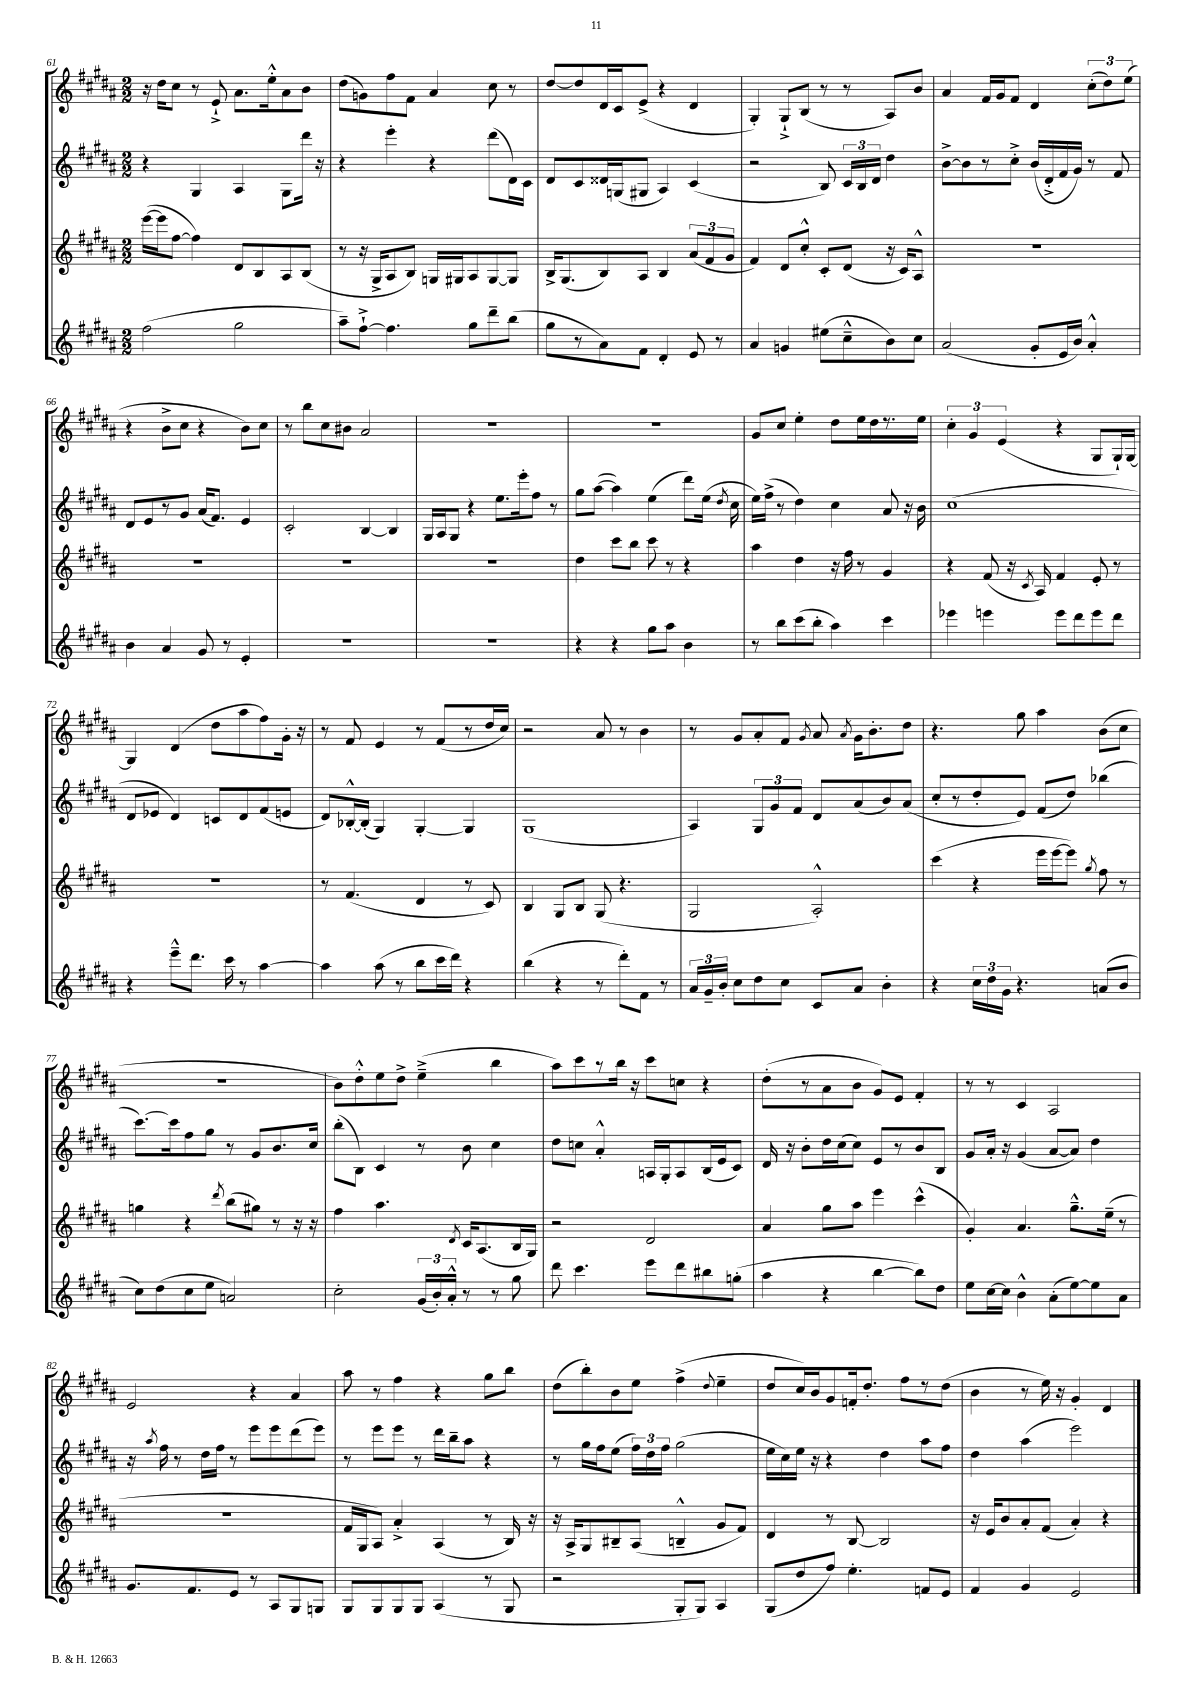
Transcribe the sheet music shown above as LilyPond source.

<<
\new StaffGroup <<
\new Staff = "s0" {
    \clef treble \key b \major \numericTimeSignature \time 2/2
    \autoBeamOff r16 dis''16[ cis''8] r8 e'8-!-> ais'8.[ e''16-.-^ ais'8 b'8] |
    dis''8[( g'8) fis''8 fis'8] ais'4 cis''8 r8 |
    dis''8[~ dis''8 dis'16 cis'16 e'8]->( r4 dis'4 |
    gis4-.) gis8[-!-> b8]( r8 r8 ais8[) b'8] |
    ais'4 fis'16[ gis'16 fis'8] dis'4 \tuplet 3/2 { cis''8[-.( dis''8) e''8]( } |
    r4 b'8[-> cis''8] r4 b'8[) cis''8] |
    r8 b''8[ cis''8 bis'8] ais'2 |
    R1 |
    r1 |
    gis'8[ cis''8] e''4-. dis''8[ e''16 dis''16 r8. e''16] |
    \tuplet 3/2 { cis''4-. gis'4 e'4( } r4 gis8[ gis16-!) gis16]~ |
    gis4 dis'4( dis''8[ ais''8 fis''8) gis'16]-. r16 |
    r8 fis'8 e'4 r8 fis'8[( r8 dis''16 cis''16]) |
    r2 ais'8 r8 b'4 |
    r8 gis'8[ ais'8-. fis'8] \acciaccatura { gis'8 } ais'8 \acciaccatura { ais'8 } gis'16[ b'8.-. dis''8] |
    r4. gis''8 ais''4 b'8[( cis''8] |
    r1 |
    b'8[) dis''8-.-^ e''8 dis''8]-> e''4--->( b''4 |
    ais''8[) cis'''8 r8 b''16] r16 cis'''8[ c''8] r4 |
    dis''8[-.( r8 ais'8 b'8] gis'8[) e'8] fis'4-. |
    r8 r8 cis'4 ais2 |
    e'2 r4 ais'4 |
    ais''8 r8 fis''4 r4 gis''8[ b''8] |
    dis''8[( b''8-.) b'8 e''8] fis''4->( \appoggiatura { dis''8 } e''4-- |
    dis''8[ cis''16) b'16 gis'8 f'16-. dis''8.]-. fis''8[ r8 dis''8]( |
    b'4 r8 e''16) r16 gis'4-. dis'4 \bar "|." |
}
\new Staff = "s1" {
    \clef treble \key b \major \numericTimeSignature \time 2/2
    \autoBeamOff r4 gis4 ais4 gis8[ dis'''16] r16 |
    r4 e'''4-. r4 dis'''8[( dis'16) cis'16] |
    dis'8[ cis'8 disis'16 g16( gis8] ais4) cis'4( |
    r2 b8) \tuplet 3/2 { cis'16[ b16 dis'16] } dis''4 |
    b'8[~-> b'8 r8 cis''8]-.-> b'16[( dis'16-.-> fis'16 gis'16]) r8 fis'8 |
    dis'8[ e'8 r8 gis'8] ais'16[( fis'8.]) e'4 |
    cis'2-. b4~ b4 |
    gis16[ ais16 gis8] r4 e''8.[ e'''16-. fis''8] r8 |
    gis''8[ ais''8]~( ais''4) e''4( dis'''8[) e''16]( \acciaccatura { dis''8 } cis''16 |
    e''16[) fis''16]->( r8 dis''4) cis''4 ais'8 r16 b'16 |
    cis''1( |
    dis'8[ ees'8] dis'4) c'8[ dis'8 fis'8( e'8] |
    dis'8[) bes16~-.-^ bes16]-.( gis4) gis4~-. gis4 |
    gis1( |
    ais4) \tuplet 3/2 { gis8[ gis'8 fis'8] } dis'8[ ais'8( b'8) ais'8]( |
    cis''8[-. r8 dis''8-. e'8]) fis'8[( dis''8]) bes''4( |
    cis'''8.[~) cis'''16 fis''8 gis''8] r8 gis'8[ b'8. cis''16] |
    b''8[-.( b8]) cis'4 r8 b'8 cis''4 |
    dis''8[ c''8] ais'4-.-^ a16[ gis16-. a8 b16( e'16 cis'8]) |
    dis'16 r16 b'8[-. dis''16 cis''16( cis''8]) e'8[ r8 b'8 b8] |
    gis'8[ ais'16]-. r16 gis'4( ais'8[~ ais'8]) dis''4 |
    r16 \acciaccatura { ais''8 } fis''16 r8 dis''16[ fis''16] r8 e'''8[ e'''8 dis'''8( e'''8]) |
    r8 e'''8[ e'''8] r8 dis'''16[ b''16-- ais''8] r4 |
    r8 gis''16[ fis''16 e''8]( \tuplet 3/2 { fis''16[) dis''16 fis''16] } gis''2( |
    e''16[ cis''16) e''16] r16 r4 dis''4 ais''8[ fis''8] |
    dis''4 ais''4( e'''2) \bar "|." |
}
\new Staff = "s2" {
    \clef treble \key b \major \numericTimeSignature \time 2/2
    \autoBeamOff e'''16[~( e'''16 fis''8]~ fis''4) dis'8[ b8 ais8 b8]( |
    r8 r16 gis16[-> ais8 b8]) g16[ gis16 ais8 gis8~ gis8] |
    b16[-> gis8.( b8) ais8] b4 \tuplet 3/2 { ais'8[( fis'8 gis'8] } |
    fis'4) dis'8[ cis''8]-.-^ cis'8[-. dis'8]( r16 cis'16[) ais8]-^ |
    R1 |
    R1 |
    R1 |
    R1 |
    dis''4 cis'''8[ b''8] cis'''8 r8 r4 |
    ais''4 dis''4 r16 fis''16 r8 gis'4 |
    r4 fis'8( r16 \acciaccatura { cis'8 } ais16) fis'4 e'8-. r8 |
    r1 |
    r8 fis'4.( dis'4 r8 cis'8) |
    b4 gis8[ b8] gis8( r4. |
    gis2 ais2-.-^) |
    cis'''4( r4 e'''16[ e'''16~ e'''8]) \acciaccatura { gis''8 } fis''8 r8 |
    g''4 r4 \acciaccatura { dis'''8 } b''8[( gis''8]) r8 r16 r16 |
    fis''4 ais''4. \acciaccatura { dis'8 } cis'16[ ais8.( b16 gis16]) |
    r2 dis'2 |
    ais'4 gis''8[ ais''8] e'''4 cis'''4-^( |
    gis'4-.) ais'4. gis''8.[---^ e''16]--( r8 |
    R1 |
    fis'16[ gis16 ais8]) ais'4-.-> ais4( r8 b16) r16 |
    r16 ais16[-> gis8 bis8-- ais8]( b4---^ gis'8[ fis'8]) |
    dis'4 r8 b8~ b2 |
    r16 e'16[ b'8 ais'8-. fis'8]( ais'4-.) r4 \bar "|." |
}
\new Staff = "s3" {
    \clef treble \key b \major \numericTimeSignature \time 2/2
    \autoBeamOff fis''2( gis''2 |
    ais''8[--) fis''8]~-!-> fis''4. gis''8[ dis'''8-- b''8]( |
    gis''8[ r8 ais'8) fis'8] dis'4-. e'8 r8 |
    ais'4 g'4 eis''8[( cis''8---^ b'8) cis''8] |
    ais'2( gis'8[-. e'16 b'16]) ais'4-.-^ |
    b'4 ais'4 gis'8 r8 e'4-. |
    R1 |
    R1 |
    r4 r4 gis''8[ ais''8] b'4 |
    r8 b''8[ cis'''8( b''8]-. ais''4) cis'''4 |
    ees'''4 e'''4 e'''8[ dis'''8 e'''8 dis'''8] |
    r4 e'''8[---^ dis'''8.] cis'''16 r8 ais''4~ |
    ais''4 ais''8( r8 b''8[ cis'''16 dis'''16]) r4 |
    b''4( r4 r8 dis'''8[-.) fis'8] r8 |
    \tuplet 3/2 { ais'16[ gis'16-- b'16]-. } cis''8[ dis''8 cis''8] cis'8[ ais'8] b'4-. |
    r4 \tuplet 3/2 { cis''16[ dis''16 gis'16] } r4. a'8[( b'8] |
    cis''8[) dis''8( cis''8 e''8] a'2) |
    cis''2-. \tuplet 3/2 { gis'16[( b'16-.) ais'16]-.-^ } r8 r8 gis''8 |
    dis'''8 cis'''4. e'''8[ dis'''8 bis''8 g''8]-.( |
    ais''4 r4 b''4~ b''8[) dis''8] |
    e''8[ cis''16~ cis''16] b'4-^ ais'8[-.( e''8~) e''8 ais'8] |
    gis'8.[ fis'8. e'8] r8 ais8[ gis8 g8] |
    gis8[ gis8 gis8 gis8] ais4( r8 gis8 |
    r2 gis8[-. gis8]) ais4 |
    gis8[( dis''8 fis''8]) e''4.-. f'8[ e'8] |
    fis'4 gis'4 e'2 \bar "|." |
}
>>
>>
\layout { \context { \Score currentBarNumber = #61 } }
